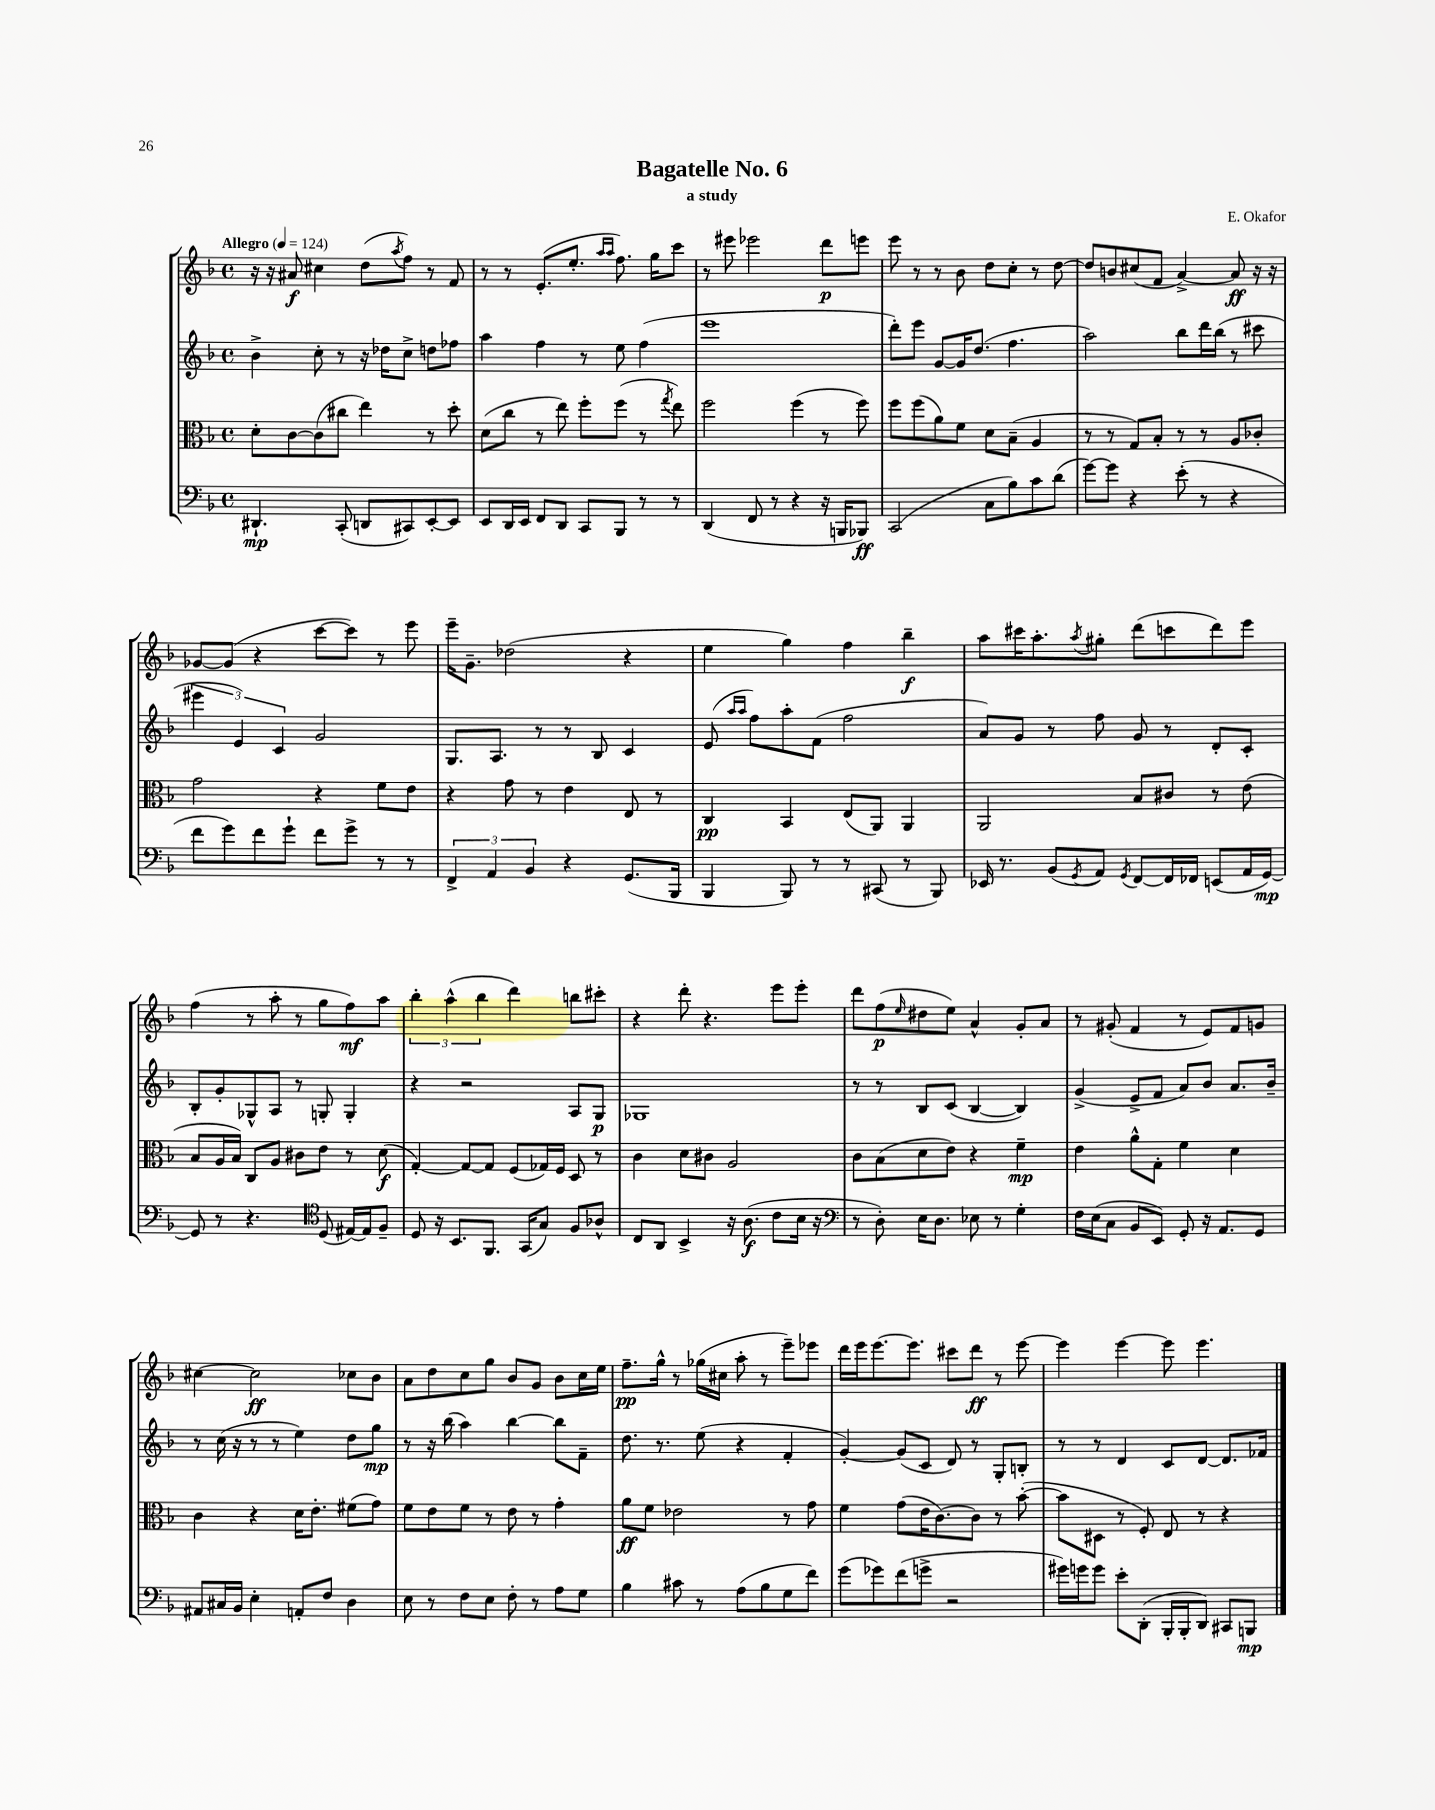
\header { title = "Bagatelle No. 6" composer = "E. Okafor" subtitle = "a study" }
<<
\new StaffGroup <<
\new Staff = "s0" {
    \clef treble \key f \major \defaultTimeSignature \time 4/4 \tempo "Allegro" 4 = 124
    r16 r16 ais'8\f cis''4 d''8( \acciaccatura { a''8 } f''8) r8 f'8 |
    r8 r8 e'8.-.( e''8.-. \grace { a''16 a''16 } f''8.) g''16 c'''8 |
    r8 eis'''8 ees'''2 d'''8\p e'''8 |
    e'''8 r8 r8 bes'8 d''8 c''8-. r8 d''8~ |
    d''8 b'8 cis''8( f'8 a'4~->) a'8\ff r16 r16 |
    ges'8~ ges'8( r4 c'''8~ c'''8) r8 e'''8 |
    e'''16-- g'8.-- des''2( r4 |
    e''4 g''4) f''4 bes''4--\f |
    a''8 cis'''16 a''8.-. \acciaccatura { a''8 } gis''8-. d'''8( c'''8 d'''8) e'''8 |
    f''4( r8 a''8-. r8 g''8 f''8\mf) a''8 |
    \tuplet 3/2 { bes''4-. a''4-^( bes''4 } d'''4) b''8 cis'''8-. |
    r4 d'''8-. r4. e'''8 e'''8-. |
    d'''8 f''8\p( \grace { e''16 } dis''8 e''8) a'4-^ g'8-. a'8 |
    r8 gis'8-.( f'4 r8 e'8) f'8 g'8 |
    cis''4~ cis''2\ff ces''8 bes'8 |
    a'8 d''8 c''8 g''8 bes'8 g'8 bes'8 c''16 e''16 |
    f''8.--\pp g''16-^ r8 ges''16( cis''16 a''8-. r8 e'''8--) ees'''8 |
    d'''16 e'''16 e'''8.~ e'''8. cis'''8 d'''8\ff r8 e'''8~ |
    e'''4 e'''4~ e'''8 e'''4. \bar "|." |
}
\new Staff = "s1" {
    \clef treble \key f \major \defaultTimeSignature \time 4/4
    bes'4-> c''8-. r8 r16 des''16 c''8-> d''8 fes''8 |
    a''4 f''4 r8 e''8 f''4( |
    e'''1 |
    d'''8-.) e'''8 g'8~ g'16 d''8.( f''4. |
    a''2) bes''8 d'''16 bes''16( r8 cis'''8 |
    \tuplet 3/2 { eis'''4 e'4) c'4 } g'2 |
    g8. a8. r8 r8 bes8 c'4 |
    e'8( \grace { a''16 a''16 } f''8) a''8-. f'8( f''2 |
    a'8) g'8 r8 f''8 g'8 r8 d'8-. c'8-. |
    bes8-. g'8-. ges8-^ a8 r8 g8-. g4-. |
    r4 r2 a8 g8\p |
    ges1 |
    r8 r8 bes8 c'8( bes4~ bes4) |
    g'4->( e'8-> f'8 a'8) bes'8 a'8. bes'16-- |
    r8 c''16( r16 r8 r8 e''4) d''8 g''8\mp |
    r8 r16 bes''16( a''4) bes''4~ bes''8 f'8-- |
    d''8. r8. e''8( r4 f'4-. |
    g'4~-.) g'8( c'8 d'8) r8 g8-. b8-. |
    r8 r8 d'4 c'8 d'8~ d'8. fes'16 \bar "|." |
}
\new Staff = "s2" {
    \clef alto \key f \major \defaultTimeSignature \time 4/4
    d'8-. c'8~ c'8( cis''8 e''4) r8 d''8-. |
    d'8( c''8 r8 e''8) f''8-. f''8( r8 \acciaccatura { g''8 } e''8) |
    f''2 f''4( r8 f''8) |
    f''8 f''8( a'8) f'8 d'8 bes8--( a4 |
    r8 r8 g8) bes8-. r8 r8 a8 ces'8-. |
    g'2 r4 f'8 e'8 |
    r4 g'8 r8 e'4 e8 r8 |
    c4\pp bes,4 e8( a,8) a,4 |
    a,2 bes8 cis'8 r8 e'8( |
    bes8 a16 bes16) c8 a8 cis'8 e'8 r8 d'8\f( |
    g4~-.) g8~ g8 f8( ges16) f16 d8 r8 |
    c'4 d'8 cis'8 a2 |
    c'8 bes8( d'8 e'8) r4 f'4--\mp |
    e'4 a'8-^ g8-. f'4 d'4 |
    c'4 r4 d'16 e'8.-. fis'8( g'8) |
    f'8 e'8 f'8 r8 e'8 r8 g'4-. |
    a'8\ff f'8 ees'2 r8 g'8 |
    f'4 g'8( e'16 c'8.~) c'8 r8 bes'8~-.( |
    bes'8 dis8 r8 f8-.) e8 r8 r4 \bar "|." |
}
\new Staff = "s3" {
    \clef bass \key f \major \defaultTimeSignature \time 4/4
    dis,4.-!\mp c,8-.( d,8 cis,8) e,8~-. e,8 |
    e,8 d,16 e,16 f,8 d,8 c,8 bes,,8 r8 r8 |
    d,4( f,8 r8 r4 r16 b,,16 bes,,8\ff) |
    c,2( c8 bes8) c'8 d'8( |
    g'8~) g'8 r4 e'8-.( r8 r4 |
    f'8 g'8) f'8 g'8-! f'8 g'8-> r8 r8 |
    \tuplet 3/2 { f,4-> a,4 bes,4 } r4 g,8.( bes,,16 |
    bes,,4 bes,,8) r8 r8 cis,8( r8 bes,,8) |
    ees,16 r8. bes,8( \acciaccatura { g,8 } a,8) \acciaccatura { g,8 } f,8~ f,16 fes,16 e,8( a,16 g,16~\mp) |
    g,8 r8 r4. \clef tenor d8( eis16~) eis16 f8-- |
    d8 r16 bes,8. f,8. g,16( g8) f8 aes8-^ |
    c8 a,8 bes,4-> r16 a8.\f( c'8 bes16 r16 |
    \clef bass r8 d8-.) e16 d8. ees8 r8 g4-. |
    f16 e16( c8 bes,8 e,8) g,8-. r16 a,8. g,8 |
    ais,8 cis16 bes,16 e4-. a,8-. f8 d4 |
    e8 r8 f8 e8 f8-. r8 a8 g8 |
    bes4 cis'8 r8 a8( bes8 g8 f'8) |
    g'8( ges'8) f'8( g'8-> r2 |
    gis'16) g'16 g'8 e'8-. d,8-.( bes,,16-. bes,,16-. d,8) cis,8 b,,8\mp \bar "|." |
}
>>
>>
\layout { \context { \Score \remove "Bar_number_engraver" } }
